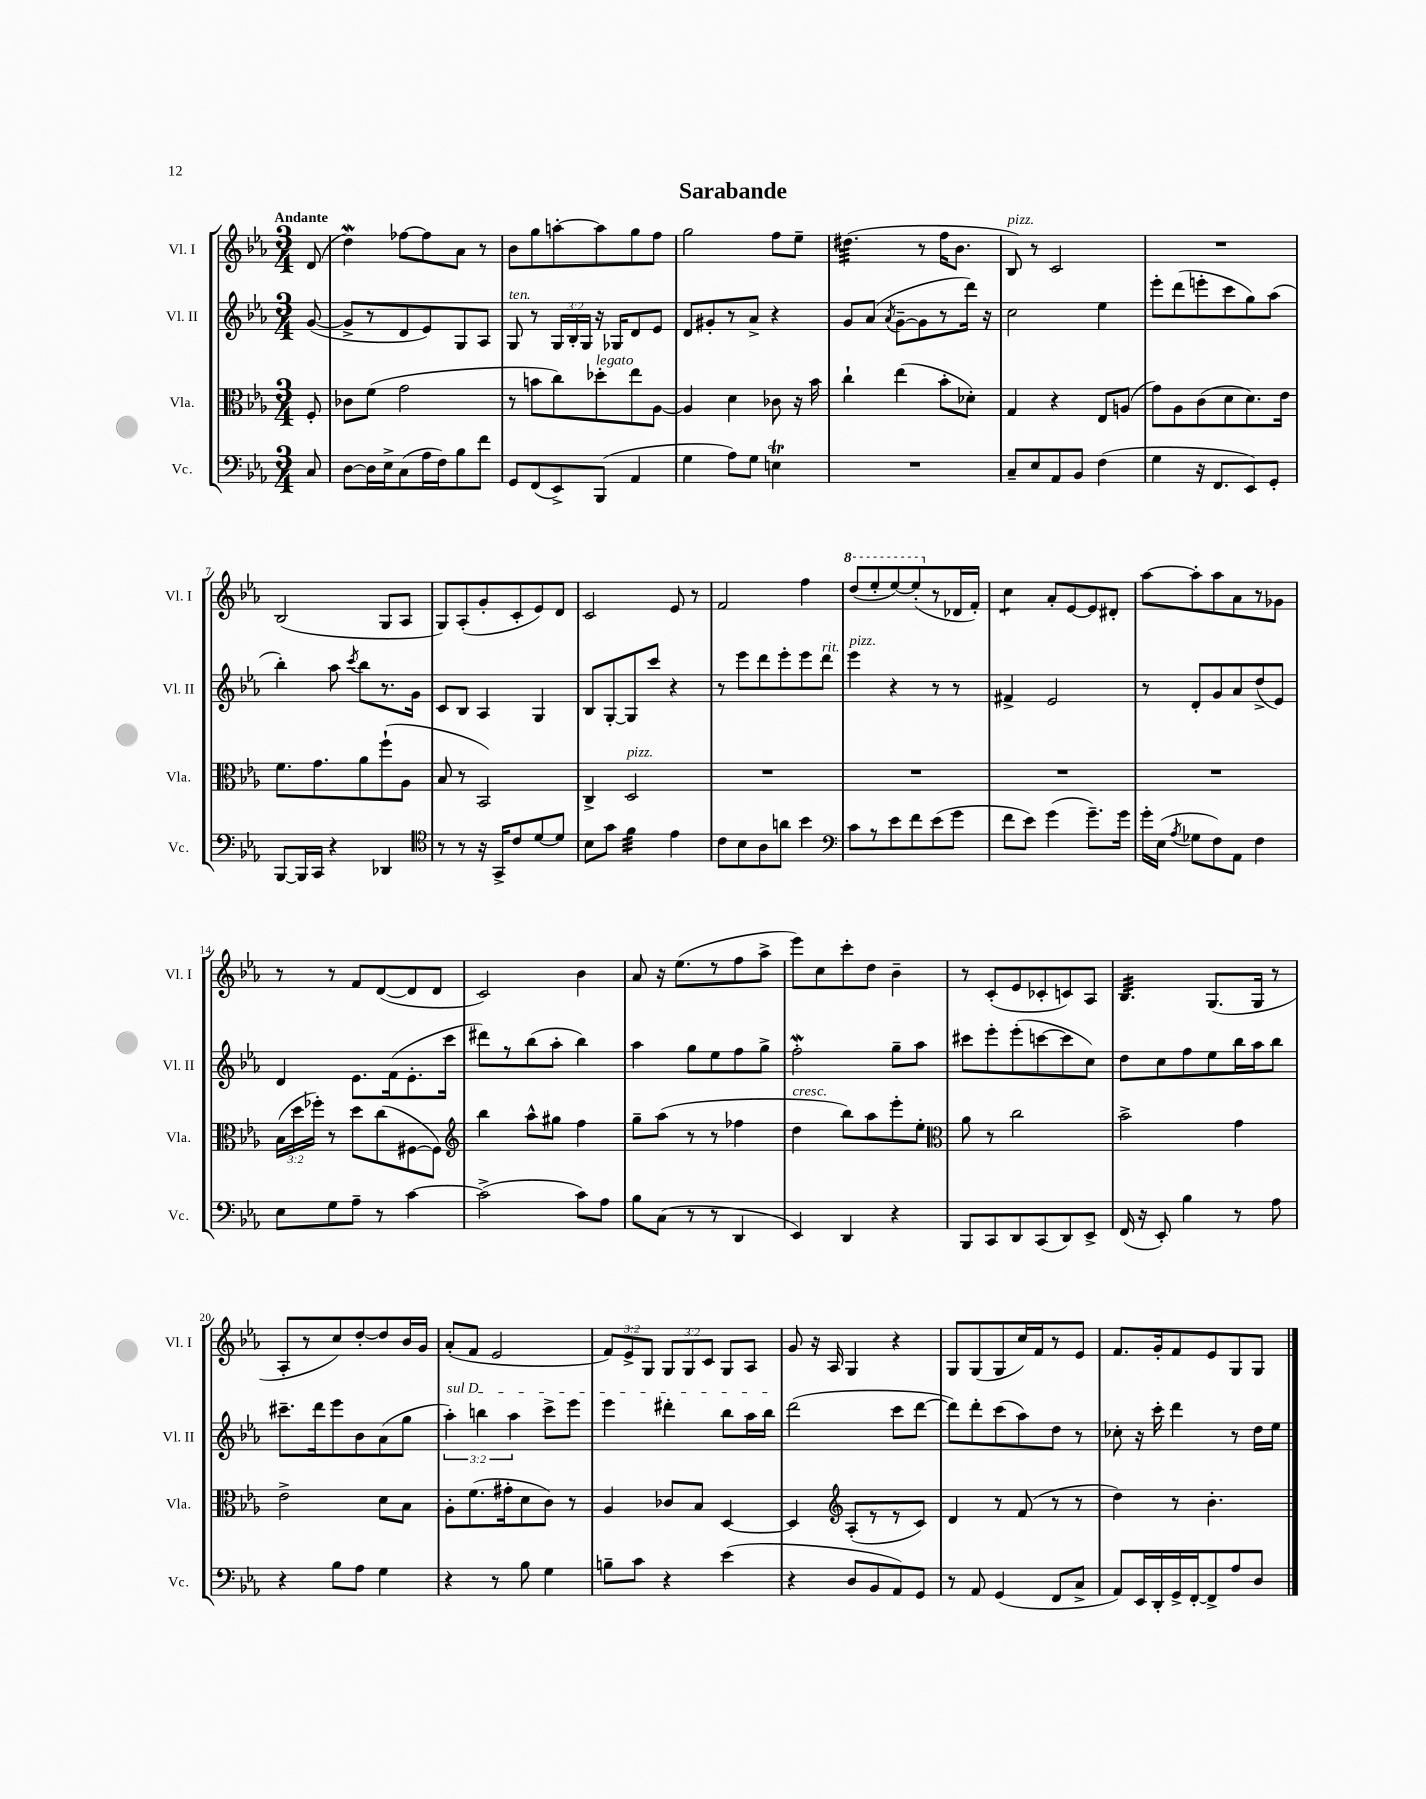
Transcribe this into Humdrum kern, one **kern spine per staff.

**kern	**kern	**kern	**kern
*staff4	*staff3	*staff2	*staff1
*clefF4	*clefC3	*clefG2	*clefG2
*k[b-e-a-]	*k[b-e-a-]	*k[b-e-a-]	*k[b-e-a-]
*M3/4	*M3/4	*M3/4	*M3/4
8C	8F'	([8g	(8d
=	=	=	=
[8D	8c-	8g^]	4dd)
16D]	(8f	8r	.
16E-^	.	.	.
(8C	2g	8d	[8ff-
16A-	.	8e-)	8ff-]
16F)	.	.	.
8B-	.	8G	8a-
8f	.	8A-	8r
=	=	=	=
8GG	8r	8G	8b-
(8FF	8b	8r	8gg
8EE-^)	8cc)	24G	[8aa'
.	.	24B-'	.
.	.	24G	.
(8BBB-	8dd-'	16r	8aa]
.	.	16G-	.
4AA-	8ee-	8d	8gg
.	[8A-	8e-	8ff
=	=	=	=
4G	4A-]	8d	2gg
.	.	8g#'	.
8A-)	4d	8r	.
8G	.	8a-^	.
4E	8c-	4r	8ff
.	16r	.	8ee-~
.	16b-	.	.
=	=	=	=
2.r	4cc`	8g	(4.dd#
.	.	(8a-	.
.	.	8qa-	.
.	(4ee-	[8g~	.
.	.	8g]	8r
.	8b-'	8r	16ff
.	.	.	8.b-
.	8d-')	16ddd)	.
.	.	16r	.
=	=	=	=
8C~	4G	2cc	8B-)
8E-	.	.	8r
8AA-	4r	.	2c
8BB-	.	.	.
(4F	8E-	4ee-	.
.	(8A	.	.
=	=	=	=
4G	8g)	8eee-'	2.r
.	8A-	(8ddd	.
16r	(8c	8eee'	.
8.FF	.	.	.
.	8d	8ccc	.
8EE-)	8.d)	8gg)	.
8GG'	.	(8aa-	.
.	16e-	.	.
=	=	=	=
[8BBB-	8.f	4bb-')	(2B-
16BBB-]	.	.	.
16CC	8.g	.	.
4r	.	8aa-	.
.	.	8qccc	.
.	8a-	8bb-	.
4DD-	(8ff`	8.r	8G
.	8A-	.	8A-
.	.	16g	.
=	=	=	=
*clefC4	*	*	*
8r	8B-	8c	8G)
8r	8r	8B-	(8A-'
16r	2BB-)	4A-	8g'
16GG^	.	.	.
8c	.	.	8c'
[8d	.	4G	8e-)
8d]	.	.	8d
=	=	=	=
8B-	4C^	8B-	2c
8g	.	[8G'	.
4f	2D	8G]	.
.	.	8ccc	.
4e-	.	4r	8e-
.	.	.	8r
=	=	=	=
8c	2.r	8r	2f
8B-	.	8eee-	.
8A-	.	8ddd	.
8a	.	8eee-'	.
4b-	.	8eee-	4ff
.	.	8ddd	.
=	=	=	=
*clefF4	*	*	*
8c	2.r	4eee-	(8ddd
8r	.	.	8eee-'
8e-	.	4r	[8eee-)
8f	.	.	(8eee-']
(8e-	.	8r	8r
8g	.	8r	16d-
.	.	.	16f')
=	=	=	=
8f	2.r	4f#^	4cc
8e-)	.	.	.
(4g	.	2e-	8a-'
.	.	.	[8e-
8.g~)	.	.	8e-]
.	.	.	8d#'
16g	.	.	.
=	=	=	=
16g'	2.r	8r	[8aa-
(16E-	.	.	.
8qA-	.	.	.
8G-	.	8d'	8aa-']
8F)	.	8g	8aa-
8AA-	.	8a-	8a-
4F	.	(8dd^	8r
.	.	8e-)	8g-
=	=	=	=
8E-	(24B-	4d	8r
.	24dd	.	.
.	24ff-')	.	.
8G	8r	.	8r
8A-~	8dd	8.e-	8f
8r	(8cc	.	([8d
.	.	(16f	.
[4c	[8F#	8.e-'	8d]
.	8F#])	.	8d
.	.	16ccc	.
=	=	=	=
*	*clefG2	*	*
(2c^]	4bb-	8ddd#)	2c)
.	.	8r	.
.	8aa-^^	(8bb-	.
.	8gg#	8aa-'	.
8c)	4ff	4bb-)	4b-
8A-	.	.	.
=	=	=	=
8B-	8gg~	4aa-	8a-
(8C	(8aa-	.	16r
.	.	.	(8.ee-
8r	8r	8gg	.
8r	8r	8ee-	8r
4DD	4ff-	8ff	8ff
.	.	8gg^	8aa-^
=	=	=	=
4EE-)	4dd	2ff'	8eee-)
.	.	.	8cc
4DD	8bb-)	.	8ccc'
.	8aa-	.	8dd
4r	8eee-'	8gg~	4b-~
.	8ee-'	8aa-	.
=	=	=	=
*	*clefC3	*	*
8BBB-	8a-	8ccc#	8r
8CC	8r	8eee-'	(8c'
8DD	2cc	(8eee-'	8e-
(8CC	.	[8ccc	8c-'
8DD)	.	8ccc]	8c)
8EE-^	.	8cc)	8A-
=	=	=	=
(16FF	2b-^	8dd	4.B-
16r	.	.	.
8EE-')	.	8cc	.
4B-	.	8ff	.
.	.	8ee-	(8.G
8r	4g	16bb-	.
.	.	16aa-	16G
8A-	.	8bb-	8r
=	=	=	=
4r	2e-^	8.ccc#~	8A-'
.	.	.	8r
.	.	16ddd	.
8B-	.	8eee-	8cc)
8A-	.	8b-	[8dd'
4G	8d	(8a-	8dd]
.	8B-	8gg	16b-
.	.	.	16g
=	=	=	=
4r	8A-'	6aa-')	(8a-'
.	(8.f	.	8f
.	.	6bb	.
8r	.	.	2e-
.	16g#'	.	.
.	.	6aa-	.
8B-	8d	.	.
4G	8c)	8ccc^	.
.	8r	8eee-	.
=	=	=	=
8B~	4A-	4eee-	12f)
.	.	.	12e-^
8c	.	.	.
.	.	.	12G
4r	8c-	4ddd#'	12G
.	.	.	12G
.	8B-	.	.
.	.	.	12c
(4e-	[4D	8bb-	8G
.	.	16aa-	8A-
.	.	16bb-	.
=	=	=	=
4r	4D]	(2ddd	8g
.	.	.	16r
.	.	.	16A-
*	*clefG2	*	*
8D	(8A-'	.	4G
8BB-	8r	.	.
8AA-)	8r	8ccc	4r
8GG	8c)	[8ddd	.
=	=	=	=
8r	4d	8ddd])	8G
8AA-	.	8ddd'	(8G
(4GG	8r	(8ccc	8G
.	(8f	8aa-)	16cc)
.	.	.	16f
8FF	8r	8dd	8r
8C^	8r	8r	8e-
=	=	=	=
8AA-)	4dd)	8cc-'	8.f
16EE-	.	16r	.
16DD'	.	16ccc'	16g'
16GG^	8r	4ddd	8f
[16FF'	.	.	.
8FF^]	4.b-'	.	8e-
8A-	.	8r	8G
8D	.	16dd	8G
.	.	16ee-	.
==	==	==	==
*-	*-	*-	*-
